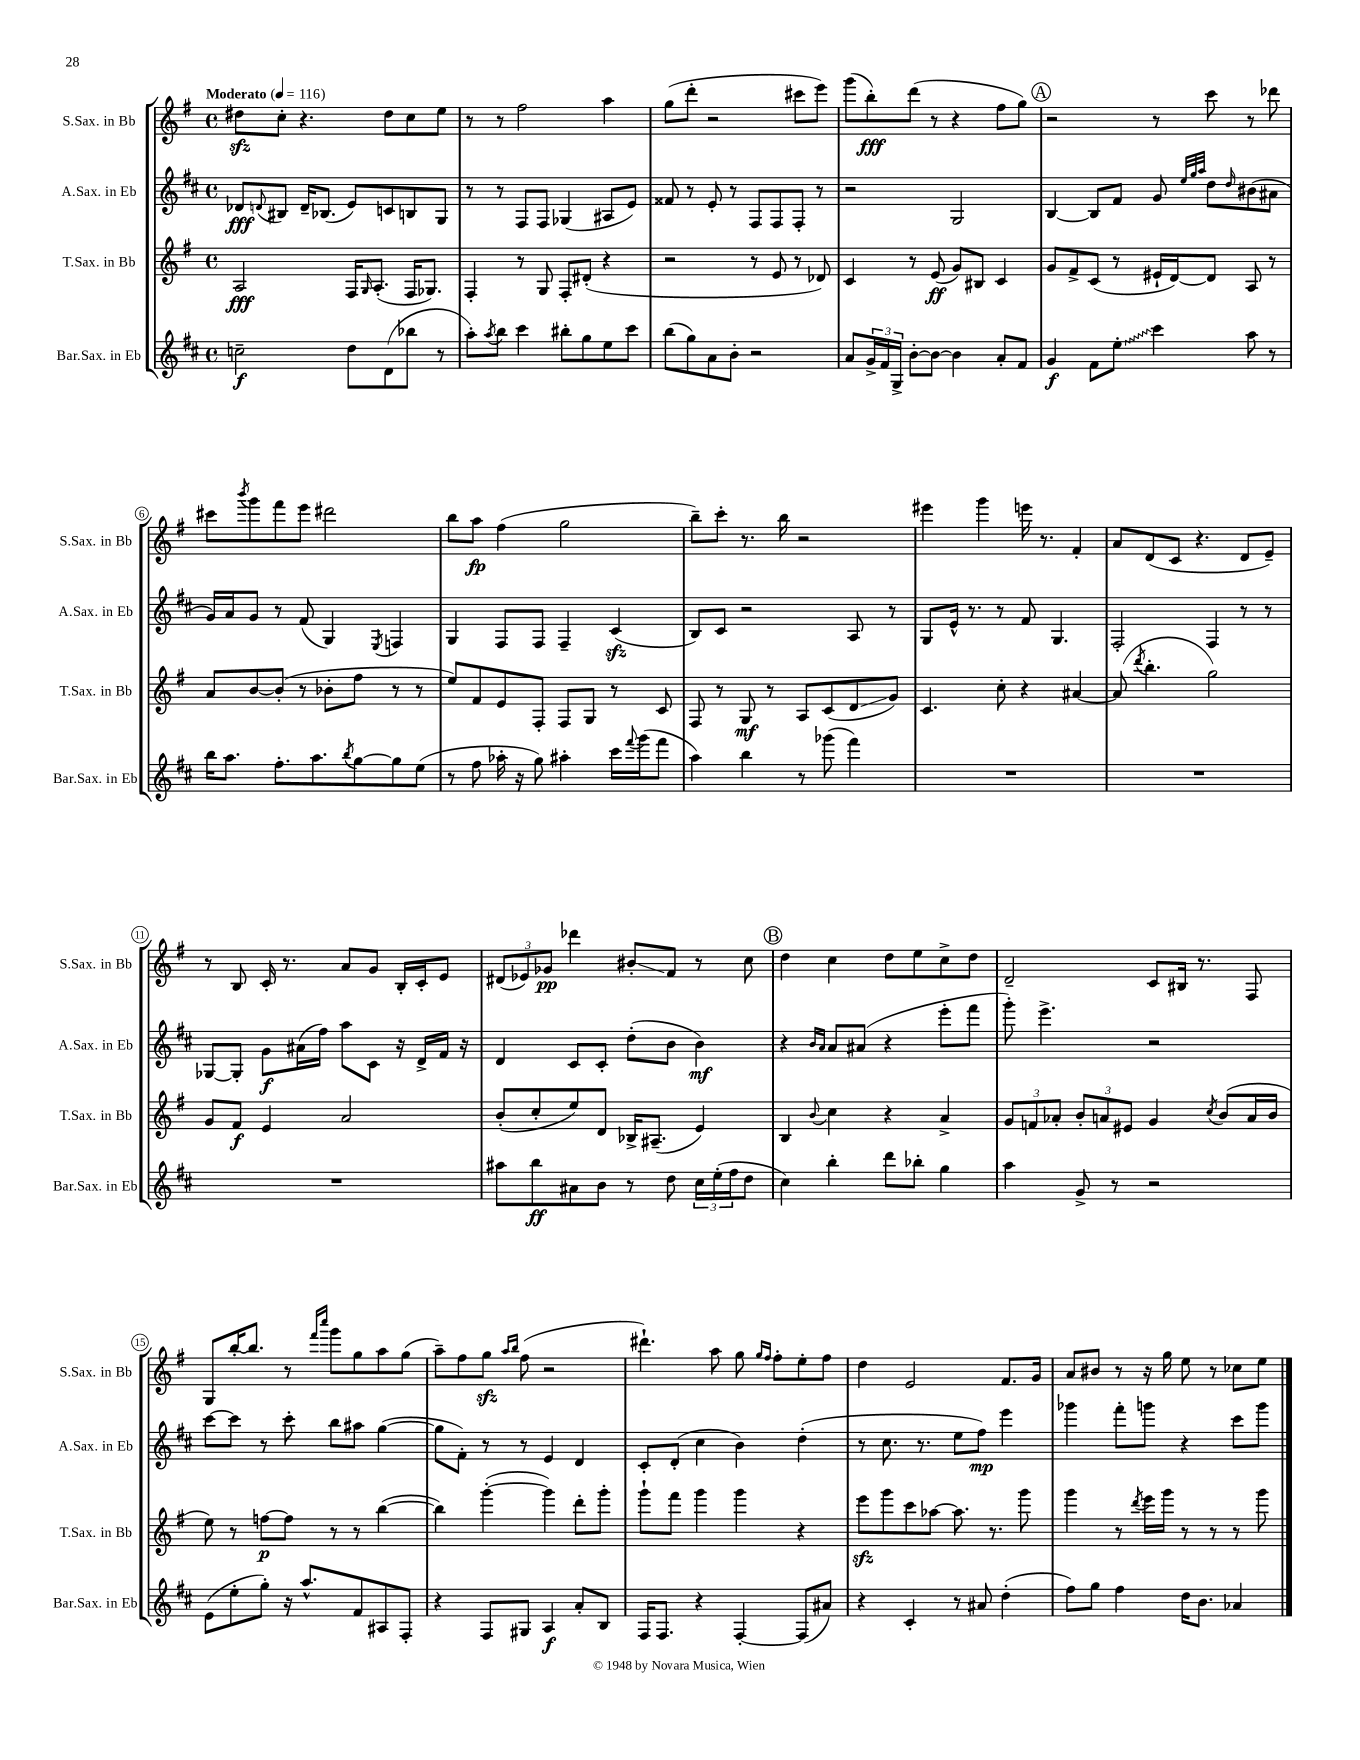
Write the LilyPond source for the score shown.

<<
\new StaffGroup <<
\new Staff = "s0" \with { instrumentName = "S.Sax. in Bb" shortInstrumentName = "S.Sax. in Bb" } {
    \clef treble \key g \major \defaultTimeSignature \time 4/4 \tempo "Moderato" 4 = 116
    dis''8\sfz c''8-. r4. dis''8 c''8 e''8 |
    r8 r8 fis''2 a''4 |
    g''8( d'''8-. r2 cis'''8 e'''8) |
    g'''8( b''8-.\fff) d'''8( r8 r4 fis''8 g''8) |
    \mark \markup { \circle "A" } r2 r8 c'''8 r8 des'''8 |
    cis'''8 \acciaccatura { b'''8 } g'''8 fis'''8 e'''8 dis'''2 |
    b''8 a''8\fp fis''4( g''2 |
    b''8--) c'''8-. r8. b''16 r2 |
    eis'''4 g'''4 e'''16 r8. fis'4-. |
    a'8 d'8( c'8 r4. d'8 e'8--) |
    r8 b8 c'16-. r8. a'8 g'8 b16-. c'16-. e'8 |
    \tuplet 3/2 { dis'8( ees'8) ges'8\pp } des'''4 bis'8-.\glissando fis'8 r8 c''8 |
    \mark \markup { \circle "B" } d''4 c''4 d''8 e''8 c''8-> d''8 |
    d'2-- c'8 bis16 r8. fis8 |
    g8 b''16~-. b''8. r8 \grace { fis'''16 c''''16 } g'''8 g''8 a''8 g''8( |
    a''8--) fis''8 g''8\sfz \grace { a''16 b''16 } fis''8( r2 |
    dis'''4.-!) a''8 g''8 \grace { g''16 fis''16 } fis''8-. e''8-. fis''8 |
    d''4 e'2 fis'8. g'16 |
    a'8 bis'8 r8 r16 g''16 e''8 r8 ces''8 e''8 \bar "|." |
}
\new Staff = "s1" \with { instrumentName = "A.Sax. in Eb" shortInstrumentName = "A.Sax. in Eb" } {
    \clef treble \key d \major \defaultTimeSignature \time 4/4
    des'8\fff \appoggiatura { d'8 } bis8 d'16-- bes8.( e'8) c'8 b8 g8 |
    r8 r8 fis8 fis8 ges4( ais8 e'8) |
    fisis'8 r8 e'8-. r8 fis8 fis8 fis8-. r8 |
    r2 g2 |
    \mark \markup { \circle "A" } b4~ b8 fis'8 g'8 \grace { e''32 g''32 a''32 } d''8 \grace { d''16 } bis'8( ais'8 |
    g'16) a'16 g'8 r8 fis'8( g4) \acciaccatura { e8 } f4 |
    g4 fis8 fis8 fis4-- cis'4\sfz( |
    b8) cis'8 r2 a8 r8 |
    g8 e'16-^ r8. r8 fis'8 g4. |
    fis2-. fis4 r8 r8 |
    ges8~ ges8-. g'8\f ais'16( fis''16) a''8 cis'8 r16 d'16-> fis'16 r16 |
    d'4 cis'8 cis'8-. d''8-.( b'8 b'4\mf) |
    \mark \markup { \circle "B" } r4 \grace { b'16 a'16 } a'8 ais'8( r4 e'''8-. fis'''8 |
    g'''8-.) e'''4.-> r2 |
    cis'''8~ cis'''8 r8 cis'''8-. b''8 ais''8 g''4~( |
    g''8 fis'8-.) r8 r8 e'4 d'4 |
    cis'8-. d'8-.( cis''4 b'4) d''4-.( |
    r8 cis''8. r8. e''8 fis''8\mp) e'''4 |
    ges'''4 fis'''8-. g'''8 r4 cis'''8 g'''8 \bar "|." |
}
\new Staff = "s2" \with { instrumentName = "T.Sax. in Bb" shortInstrumentName = "T.Sax. in Bb" } {
    \clef treble \key g \major \defaultTimeSignature \time 4/4
    a2\fff fis16 \grace { g16 } a8.-.( fis16 ges8.) |
    fis4-. r8 g8 fis8-. dis'8-.( r4 |
    r2 r8 e'8 r8 des'8) |
    c'4 r8 e'8\ff( g'8) bis8 c'4 |
    \mark \markup { \circle "A" } g'8 fis'8-> c'8( r8 eis'16-! d'16~) d'8 a8 r8 |
    a'8 b'8~ b'8-.( r8 bes'8-. fis''8 r8 r8 |
    e''8) fis'8 e'8 fis8-. fis8 g8 r8 c'8 |
    fis8 r8 g8\mf r8 a8 c'8( d'8\glissando g'8) |
    c'4. c''8-. r4 ais'4~ |
    ais'8( \acciaccatura { d'''8 } b''4.-. g''2) |
    g'8 fis'8\f e'4 a'2 |
    b'8-.( c''8-. e''8) d'8 bes16-> ais8.--( e'4) |
    \mark \markup { \circle "B" } b4 \appoggiatura { b'8 } c''4 r4 a'4-> |
    \tuplet 3/2 { g'8 f'8 aes'8-. } \tuplet 3/2 { b'8-. a'8 eis'8 } g'4 \acciaccatura { c''8 } b'8( a'16 b'16 |
    e''8) r8 f''8~\p f''8 r8 r8 b''4~( |
    b''4) g'''4~-.( g'''4) d'''8-. g'''8-. |
    g'''8-! fis'''8 g'''4 g'''4 r4 |
    e'''8\sfz g'''8 c'''8 aes''8~ aes''8. r8. g'''8 |
    g'''4 r8 \acciaccatura { d'''8 } e'''16 g'''16 r8 r8 r8 g'''8 \bar "|." |
}
\new Staff = "s3" \with { instrumentName = "Bar.Sax. in Eb" shortInstrumentName = "Bar.Sax. in Eb" } {
    \clef treble \key d \major \defaultTimeSignature \time 4/4
    c''2--\f d''8 d'8( bes''8 r8 |
    a''8-.) \acciaccatura { a''8 } b''8 cis'''4 bis''8-. g''8 e''8 cis'''8 |
    b''8( g''8) a'8 b'8-. r2 |
    a'8 \tuplet 3/2 { g'16-> fis'16 g16-> } b'8~-. b'8~ b'4 a'8-. fis'8 |
    \mark \markup { \circle "A" } g'4\f fis'8 \once \override Glissando.style = #'zigzag e''8-.\glissando cis'''4 a''8 r8 |
    b''16 a''8. fis''8.-. a''8. \acciaccatura { b''8 } g''8~ g''8 e''8( |
    r8 fis''8 aes''16-. r16 g''8) ais''4-. cis'''16 \appoggiatura { fis'''8 } g'''16( fis'''8 |
    a''4) b''4 r8 ges'''8( fis'''4) |
    R1 |
    R1 |
    R1 |
    ais''8 b''8\ff ais'8 b'8 r8 d''8 \tuplet 3/2 { cis''16 e''16-.( fis''16 } d''8 |
    \mark \markup { \circle "B" } cis''4) b''4-. d'''8 bes''8-. g''4 |
    a''4 g'8-> r8 r2 |
    e'8( e''8-. g''8-.) r16 a''8.-^ fis'8 ais8 fis8-. |
    r4 fis8 gis8 a4\f a'8-. b8 |
    fis16 fis8. r4 fis4~-. fis8( ais'8) |
    r4 cis'4-. r8 ais'8 d''4-.( |
    fis''8) g''8 fis''4 d''16 b'8. aes'4 \bar "|." |
}
>>
>>
\layout { \context { \Score \override BarNumber.stencil = #(make-stencil-circler 0.1 0.3 ly:text-interface::print) } }
